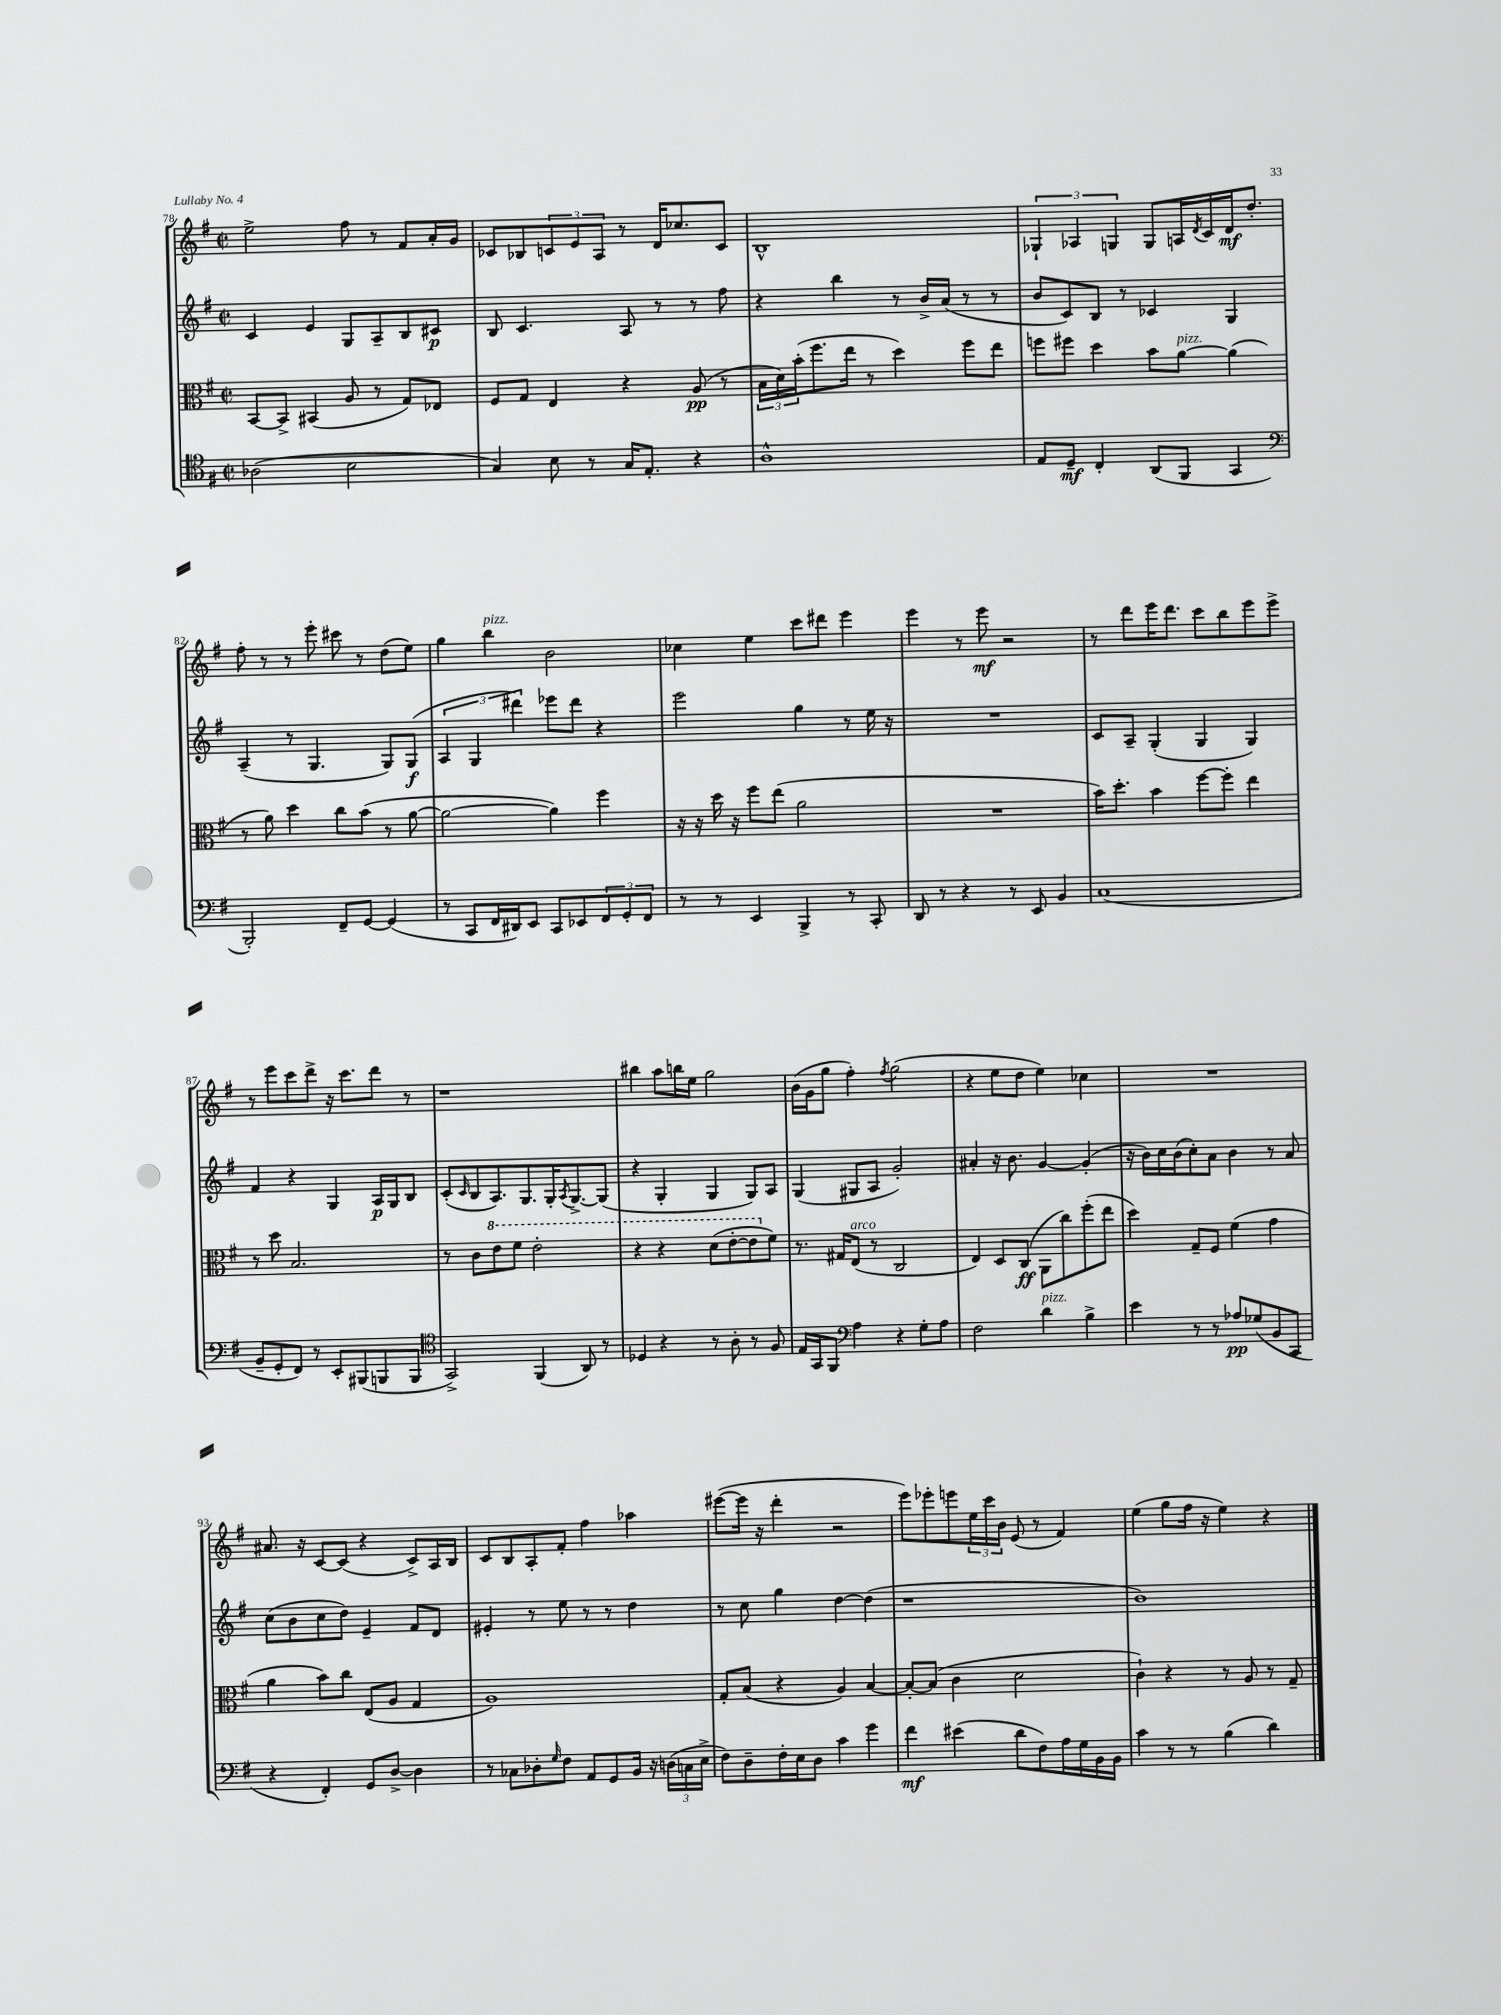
<<
\new StaffGroup <<
\new Staff = "s0" {
    \clef treble \key g \major \defaultTimeSignature \time 2/2
    e''2-> fis''8 r8 fis'8 a'16-. g'16 |
    ces'8 bes8 \tuplet 3/2 { c'8 e'8 a8 } r8 d'16 ces''8. c'8 |
    b1-^ |
    \tuplet 3/2 { ges4-! aes4 g4 } g8 a16 \acciaccatura { d'8 } c'16 d'16\mf d''8.-. |
    fis''8-. r8 r8 e'''8-. cis'''8 r8 d''8( e''8) |
    g''4 b''4^\markup { \italic "pizz." } b'2 |
    ces''4 e''4 c'''8 dis'''8 e'''4 |
    e'''4 r8 e'''8\mf r2 |
    r8 d'''8 e'''16 d'''8. c'''8 b''8 e'''8 e'''8-> |
    r8 e'''8 c'''8 d'''8-> r16 c'''8. d'''8 r8 |
    r1 |
    bis''4 a''8 b''16 e''16 g''2 |
    b'16( g'16 g''8 fis''4-.) \acciaccatura { fis''8 } g''2( |
    r4 e''8 d''8 e''4) ces''4 |
    R1 |
    ais'8. r16 c'8~ c'8( r4 c'8->) a16 b16 |
    c'8 b8 a8-. fis'8-. fis''4 aes''4 |
    eis'''8~( eis'''16 r16 d'''4-. r2 |
    e'''8) ees'''8-. e'''8 \tuplet 3/2 { e''16 c'''16 b'16 } e'8( r8 fis'4) |
    e''4( g''8 fis''16 r16 e''4) r4 \bar "|." |
}
\new Staff = "s1" {
    \clef treble \key g \major \defaultTimeSignature \time 2/2
    c'4 e'4 g8 a8-- b8 cis'8\p |
    b8 c'4. a8 r8 r8 fis''8 |
    r4 b''4 r8 b'16-> a'16( r8 r8 |
    b'8 c'8) b8 r8 ces'4 g4 |
    a4--( r8 g4. g8) g8\f( |
    \tuplet 3/2 { a4 g4 dis'''4) } ees'''8 dis'''8 r4 |
    e'''2 g''4 r8 e''16 r16 |
    R1 |
    c'8 a8-- g4-.( g4 g4) |
    fis'4 r4 g4 a16\p g16 b8 |
    c'8-.( \grace { c'16 } b8 a8.) g8. g16-. \acciaccatura { a8 } g8.~-> g8( |
    r4 g4-. g4 g8) a8 |
    g4( gis8 a8 g'2-.) |
    ais'4-. r16 b'8. g'4~ g'4-.( |
    r16 b'16) c''16 b'16( c''8-.) a'8 b'4 r8 a'8 |
    c''8( b'8 c''8 d''8) e'4-- fis'8 d'8 |
    eis'4-. r8 e''8 r8 r8 d''4 |
    r8 c''8 g''4 d''4~ d''4( |
    r1 |
    b'1) \bar "|." |
}
\new Staff = "s2" {
    \clef alto \key g \major \defaultTimeSignature \time 2/2
    b,8~ b,8-> bis,4( a8 r8 g8) ees8 |
    fis8 g8 e4 r4 a8\pp( r8 |
    \tuplet 3/2 { b16 d'16) b'16-.( } fis''8. e''16 r8 d''4) fis''8 e''8 |
    f''8 fis''8 d''4 b'8 a'8~^\markup { \italic "pizz." } a'4( |
    r8 a'8) d''4 c''8 b'8( r8 a'8~ |
    a'2~ a'4) fis''4 |
    r16 r16 d''16 r16 fis''8 e''8( a'2 |
    R1 |
    b'16) d''8.-. b'4 fis''8~ fis''8-. e''4 |
    r8 d''8 b2. |
    r8 c'8 \ottava #1 e''8 fis''8 e''2-. |
    r4 r4 d''8( e''8~-. e''8 \ottava #0 fis'8) |
    r8. gis16 e8^\markup { \italic "arco" }( r8 c2 |
    e4) d8 c8\ff( a,8 c''8) fis''8-.( e''8 |
    d''4) g8-- fis8 fis'4( g'4 |
    a'4 b'8) c''8 e8( a8 g4 |
    a1) |
    g8-. b8( r4 a4) b4~ |
    b8~-. b8( c'4 d'2 |
    c'4-!) r4 r8 a8 r8 g8-- \bar "|." |
}
\new Staff = "s3" {
    \clef tenor \key g \major \defaultTimeSignature \time 2/2
    aes2( b2 |
    g4) b8 r8 g16 e8.-. r4 |
    a1-^ |
    e8 d8--\mf c4-. a,8( fis,8 g,4 |
    \clef bass b,,2-.) fis,8-- g,8~ g,4( |
    r8 c,8 fis,16 dis,16) e,8 c,8 ees,8 \tuplet 3/2 { fis,8 g,8-. fis,8 } |
    r8 r8 e,4 b,,4-> r8 c,8-. |
    d,8 r8 r4 r8 e,8 b,4 |
    c1( |
    b,8-- g,8-. fis,8) r8 e,8-. bis,,8( b,,8 b,,8 |
    \clef tenor g,2->) fis,4( a,8) r8 |
    des4 r4 r8 a8-. r8 fis8 |
    e16 g,16 fis,8 \clef bass a4 r4 g8-. a8 |
    fis2 d'4^\markup { \italic "pizz." } b4-> |
    e'4 r8 r8 aes8\pp ges8( b,8 c,8 |
    r4 fis,4-.) g,8 d8~-> d4 |
    r8 ces8 des8-. \grace { g16 } fis8 a,8 g,8 b,16 r16 \tuplet 3/2 { d16( c16 e16-> } |
    fis8) d8-- fis16-. e16 d8 c'4 g'4 |
    fis'4\mf eis'4( d'8 fis8) a16 g16 b,16 b,16 |
    c'4 r8 r8 b4( d'4) \bar "|." |
}
>>
>>
\layout { \context { \Score currentBarNumber = #78 } }
